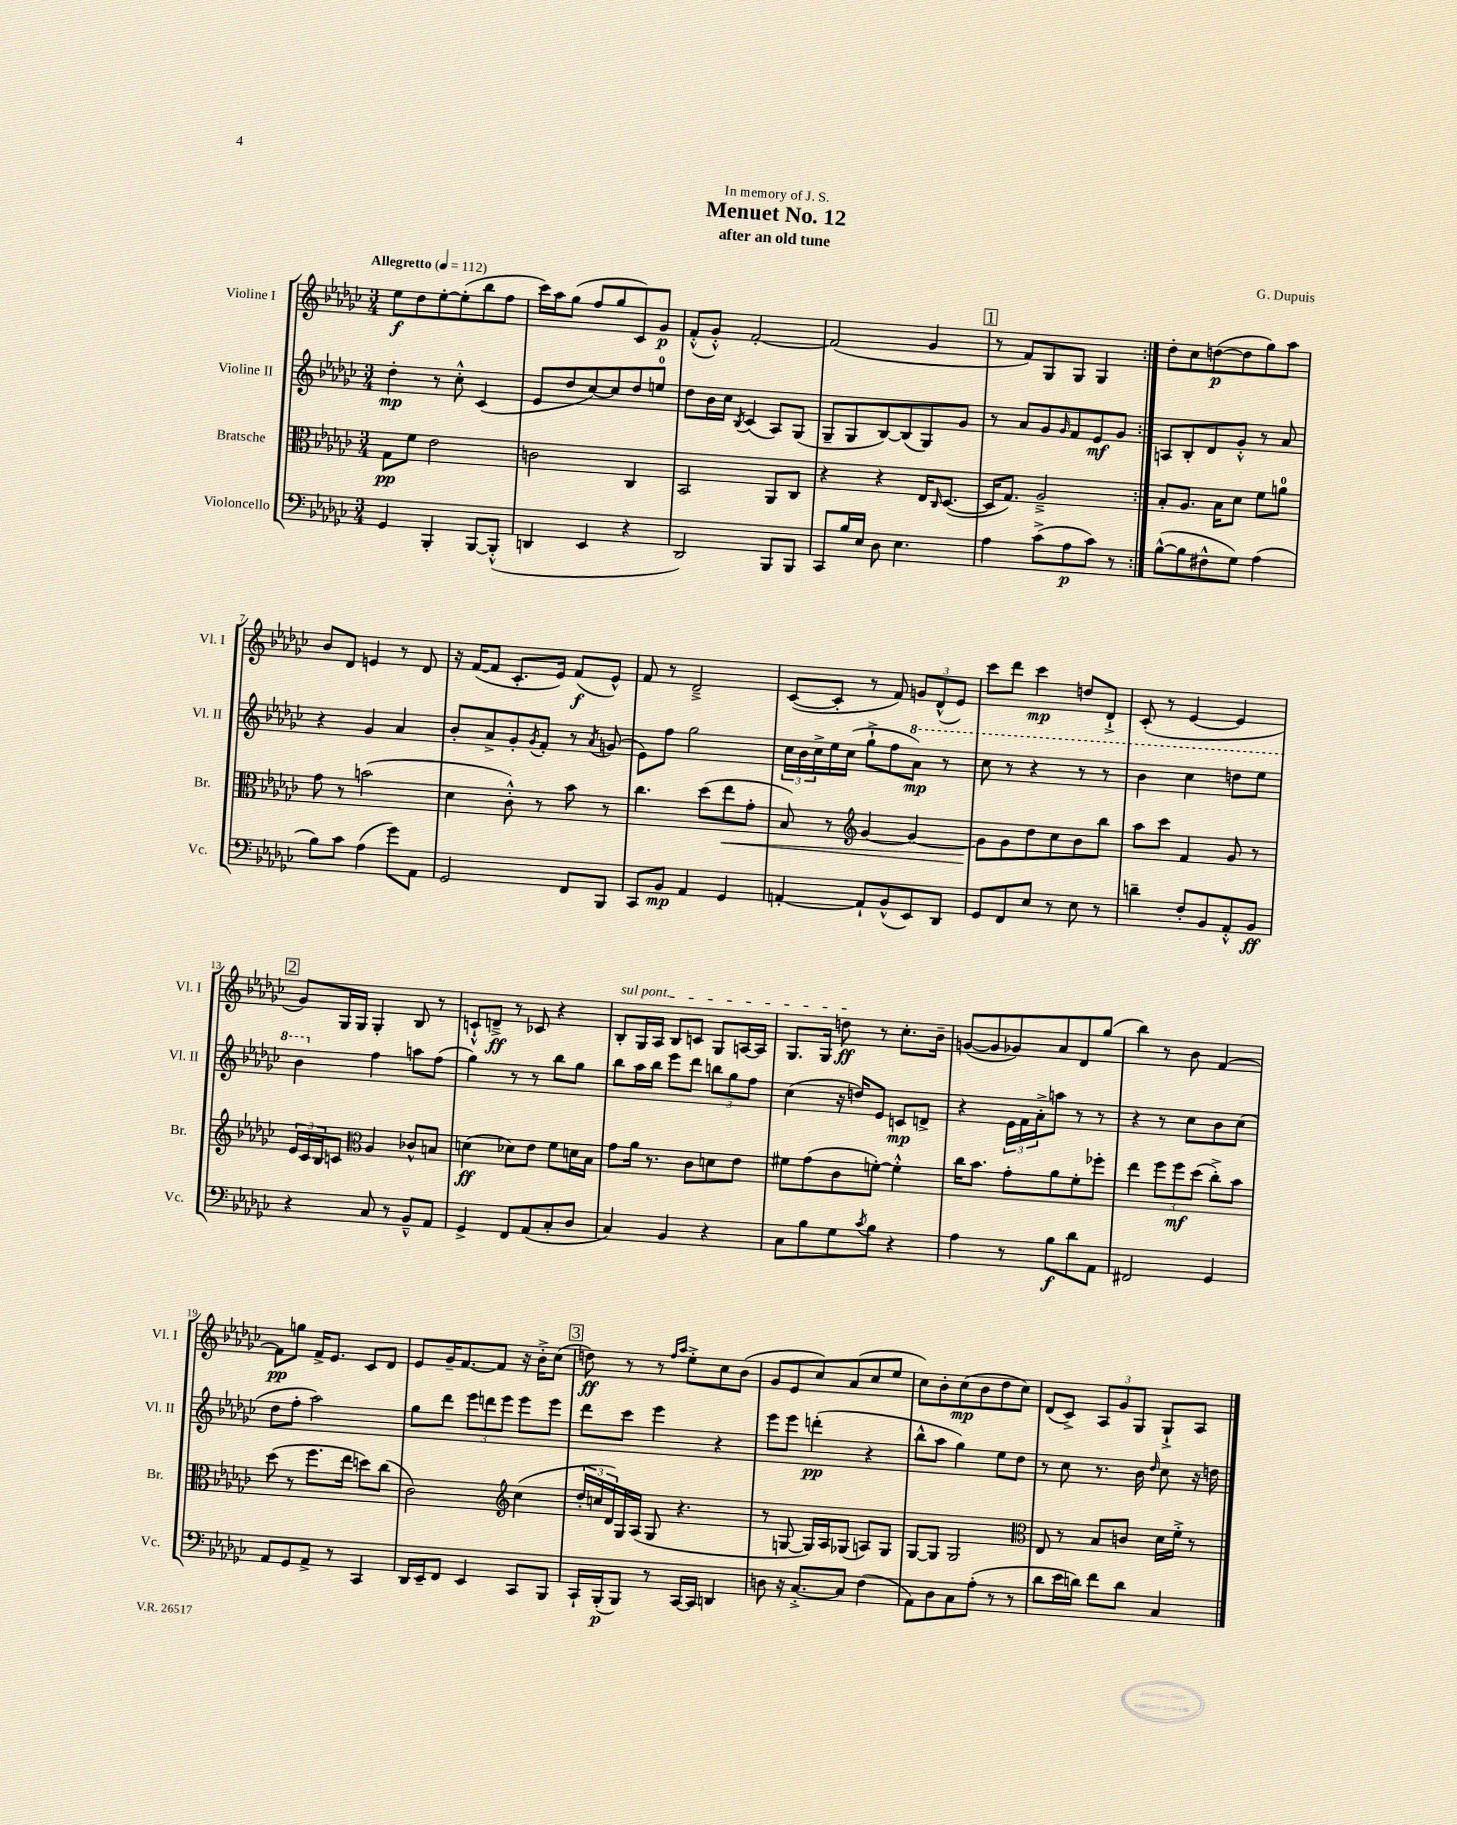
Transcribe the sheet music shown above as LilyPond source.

\header { title = "Menuet No. 12" composer = "G. Dupuis" subtitle = "after an old tune" dedication = "In memory of J. S." }
<<
\new StaffGroup <<
\new Staff = "s0" \with { instrumentName = "Violine I" shortInstrumentName = "Vl. I" } {
    \clef treble \key ges \major \numericTimeSignature \time 3/4 \tempo "Allegretto" 4 = 112
    \repeat volta 2 { ees''8\f des''8 ees''8~-. ees''8-.( bes''8 f''8 |
    ces'''16) aes''16 ges''8( f''8 ges''8 ces'8) ges'8\p |
    f'8-.-^( ges'8-.-^) f'2~-. |
    f'2( ges'4 |
    \mark \markup { \box "1" } r8 f'8) ges8 ges8 ges4 | }
    des''8-. ces''8 d''8~\p( d''8 ges''8) aes''8 |
    bes'8 des'8 e'4 r8 des'8 |
    r16 f'16~( f'8 ces'8.-. ees'16) f'8\f( ees'8-^) |
    f'8 r8 des'2---> |
    ces'8~( ces'8-. r8 f'8) \tuplet 3/2 { g'8 des'8-^( ees'8) } |
    ces'''8 des'''8 ces'''4\mp d''8 des'8-!-> |
    ces'8-.( r8 ees'4~ ees'4 |
    \mark \markup { \box "2" } ges'8) ges16 ges16 ges4-. bes8 r8 |
    c'8-!-^ d'8--->\ff r8 ces'8 r4 |
    \once \override TextSpanner.bound-details.left.text = \markup { \italic "sul pont." } bes8-.\startTextSpan ges16 aes16 bes8 c'8 ges8 a16~ a16 |
    ges8. ges16 d''8\ff\stopTextSpan r8 ces''8.-. bes'16-- |
    g'8~( g'8 ges'8) aes'8 des'8 ges''8( |
    bes''4) r8 bes'8 f'4~ |
    f'8\pp g''8 f'16-> ees'8. ces'8 des'8 |
    ees'8 ges'16-- f'8.~ f'8 r16 bes'16-.-> ces''8( |
    \mark \markup { \box "3" } d''8\ff) r8 r8 \grace { f''16 aes''16 } ees''8-.-> ces''8 bes'8( |
    ges'8 ees'8 ces''8) aes'8( ces''8 ees''8 |
    ces''8) bes'8-. ces''8\mp( bes'8 des''8 ces''8) |
    des'8( ces'8->) \tuplet 3/2 { aes8 ges'8 ges8 } ges8-!-> aes8 \bar "|." |
}
\new Staff = "s1" \with { instrumentName = "Violine II" shortInstrumentName = "Vl. II" } {
    \clef treble \key ges \major \numericTimeSignature \time 3/4
    \repeat volta 2 { des''4-.\mp r8 ces''8-.-^ ces'4( |
    ees'8 des''8 ces''8~) ces''8 des''8 e''8-0 |
    des''8 bes'16 ces''16 \acciaccatura { bes8 } ces'4( aes8) ges8( |
    ges8-- ges8 bes8~) bes8( ges8) ges'8 |
    \mark \markup { \box "1" } r8 aes'8 ges'8 \grace { ges'16 } f'8 ees'8\mf ges'8 | }
    a8 bes8-. des'8 ges'8-.-^ r8 aes'8 |
    r4 ges'4 aes'4 |
    bes'8-. aes'8-> ges'8-. \acciaccatura { ges'8 } f'8-. r8 \acciaccatura { aes'8 } g'8( |
    ees'8) f''8 ges''2 |
    \tuplet 3/2 { ces''16 bes'16 ces''16-> } ees''16 ces''16( ges''8-!-> f''8 \ottava #1 aes''8\mp) r8 |
    ces'''8 r8 r4 r8 r8 |
    bes''4 ces'''4 d'''8 ees'''8 |
    \mark \markup { \box "2" } bes''4 \ottava #0 f''4 a''8 f''8( |
    ges''4) r8 r8 bes''8 ges''8 |
    bes''8 aes''16 bes''16 ees'''8 des'''8 \tuplet 3/2 { b''8 ges''8 f''8 } |
    ces''4( r16 d''16) ees'8 c'8\mp d'8-> |
    r4 \tuplet 3/2 { ees'16 f'16 aes'16-.-> } a''8 r8 r8 |
    r4 r8 ces''8 bes'8 ces''8( |
    des''8 f''8-. aes''2) |
    ges''8 des'''8 \tuplet 3/2 { ees'''8 d'''8 ees'''8 } ees'''8 ees'''8 |
    \mark \markup { \box "3" } des'''8 ces'''8 ees'''4 r4 |
    ees'''8 ees'''8 d'''4-.\pp( r4 |
    bes''8-^ aes''8 ges''4) ees''8 des''8 |
    r8 ces''8 r8. bes'16 \grace { des''16 } ces''8 r16 d''16 \bar "|." |
}
\new Staff = "s2" \with { instrumentName = "Bratsche" shortInstrumentName = "Br." } {
    \clef alto \key ges \major \numericTimeSignature \time 3/4
    \repeat volta 2 { ges8\pp f'8 ees'2 |
    c'2 ces4 |
    bes,2 aes,8 ces8 |
    r4 r4 ees16 \grace { ces16 } des8.~( |
    \mark \markup { \box "1" } des16 ges8.) aes2---> | }
    bes8-. aes8. bes16 des'8 f'8 a'8-0 |
    ges'8 r8 b'2( |
    des'4 ces'8-.-^) r8 bes'8 r8 |
    ces''4. des''8( ees''8\< ges'8-. |
    bes8) r8 \clef treble ges'4~ ges'4~ |
    ges'8\! ges'8 des''8 ces''8 bes'8 bes''8 |
    aes''8 ces'''8 f'4 ges'8 r8 |
    \mark \markup { \box "2" } \tuplet 3/2 { ees'16 ces'16 bes16 } c'8 \clef alto aes4 ces'8-^ b8 |
    d'4\ff( des'8) ees'8 f'8 d'16 bes16 |
    ges'8 aes'16 r8. ces'8 d'8 ees'8 |
    fis'8 ges'8( ces'8 f'8~-.) f'4-.-^ |
    ces''16 bes'8. ges'8-. aes'8 f'8-. fes''8-. |
    ees''4 \tuplet 3/2 { f''8 f''8\mf des''8( } ces''8-.->) bes'8 |
    des''8( r8 f''8. ees''16 d''8) ces''8( |
    ces'2) \clef treble ces''4( |
    \mark \markup { \box "3" } \tuplet 3/2 { des''16-. c''16 des'16) } ges16 aes16( ges8 r4. |
    r8 g8~ g16) aes16 ges8( a8) ges8 |
    ges8~ ges8 ges2 |
    \clef alto ees8 r8 bes8 c'8 des'16 f'16-.-> r8 \bar "|." |
}
\new Staff = "s3" \with { instrumentName = "Violoncello" shortInstrumentName = "Vc." } {
    \clef bass \key ges \major \numericTimeSignature \time 3/4
    \repeat volta 2 { ges,4 bes,,4-. bes,,8~ bes,,8-.-^( |
    d,4 ees,4 r4 |
    des,2) bes,,8 bes,,8 |
    ces,8 bes16 ees16 des8 ees4. |
    \mark \markup { \box "1" } aes4 ces'8->( aes8\p ces'8) r8 | }
    bes8~-^( bes8 fis8-^ ges8) aes4( |
    bes8) ces'8 aes4( ges'8) aes,8 |
    ges,2 f,8 bes,,8 |
    ces,8 bes,8\mp aes,4 ges,4 |
    a,4~-. a,8-! bes,8-^( ees,8) des,8 |
    ges,8 f,8 ees8 r8 ees8 r8 |
    d'4-- f8-. bes,8 aes,8-.-^ bes,8\ff |
    \mark \markup { \box "2" } r4 ces8 r8 bes,8---^ aes,8 |
    ges,4-> f,8 aes,8( ces8-. des8 |
    ces4) bes,4 r4 |
    ces8 bes8 ges8 \acciaccatura { ces'8 } bes8 r4 |
    aes4 r8 bes8\f des'8 aes,8 |
    fis,2 ges,4 |
    aes,8 ges,8 aes,8-> r8 ces,4 |
    des,16 ees,16-- f,8 ees,4 ces,8 bes,,8 |
    \mark \markup { \box "3" } ces,16-! bes,,16-.\p( bes,,8) r8 ces,16~ ces,16 d,4 |
    d8 r16 ces8.~-.-> ces8 f4( |
    aes,8) des8 ces8 aes8-.( r8 r8 |
    des'8 ees'16 d'16) f'8 d'8 ces4 \bar "|." |
}
>>
>>
